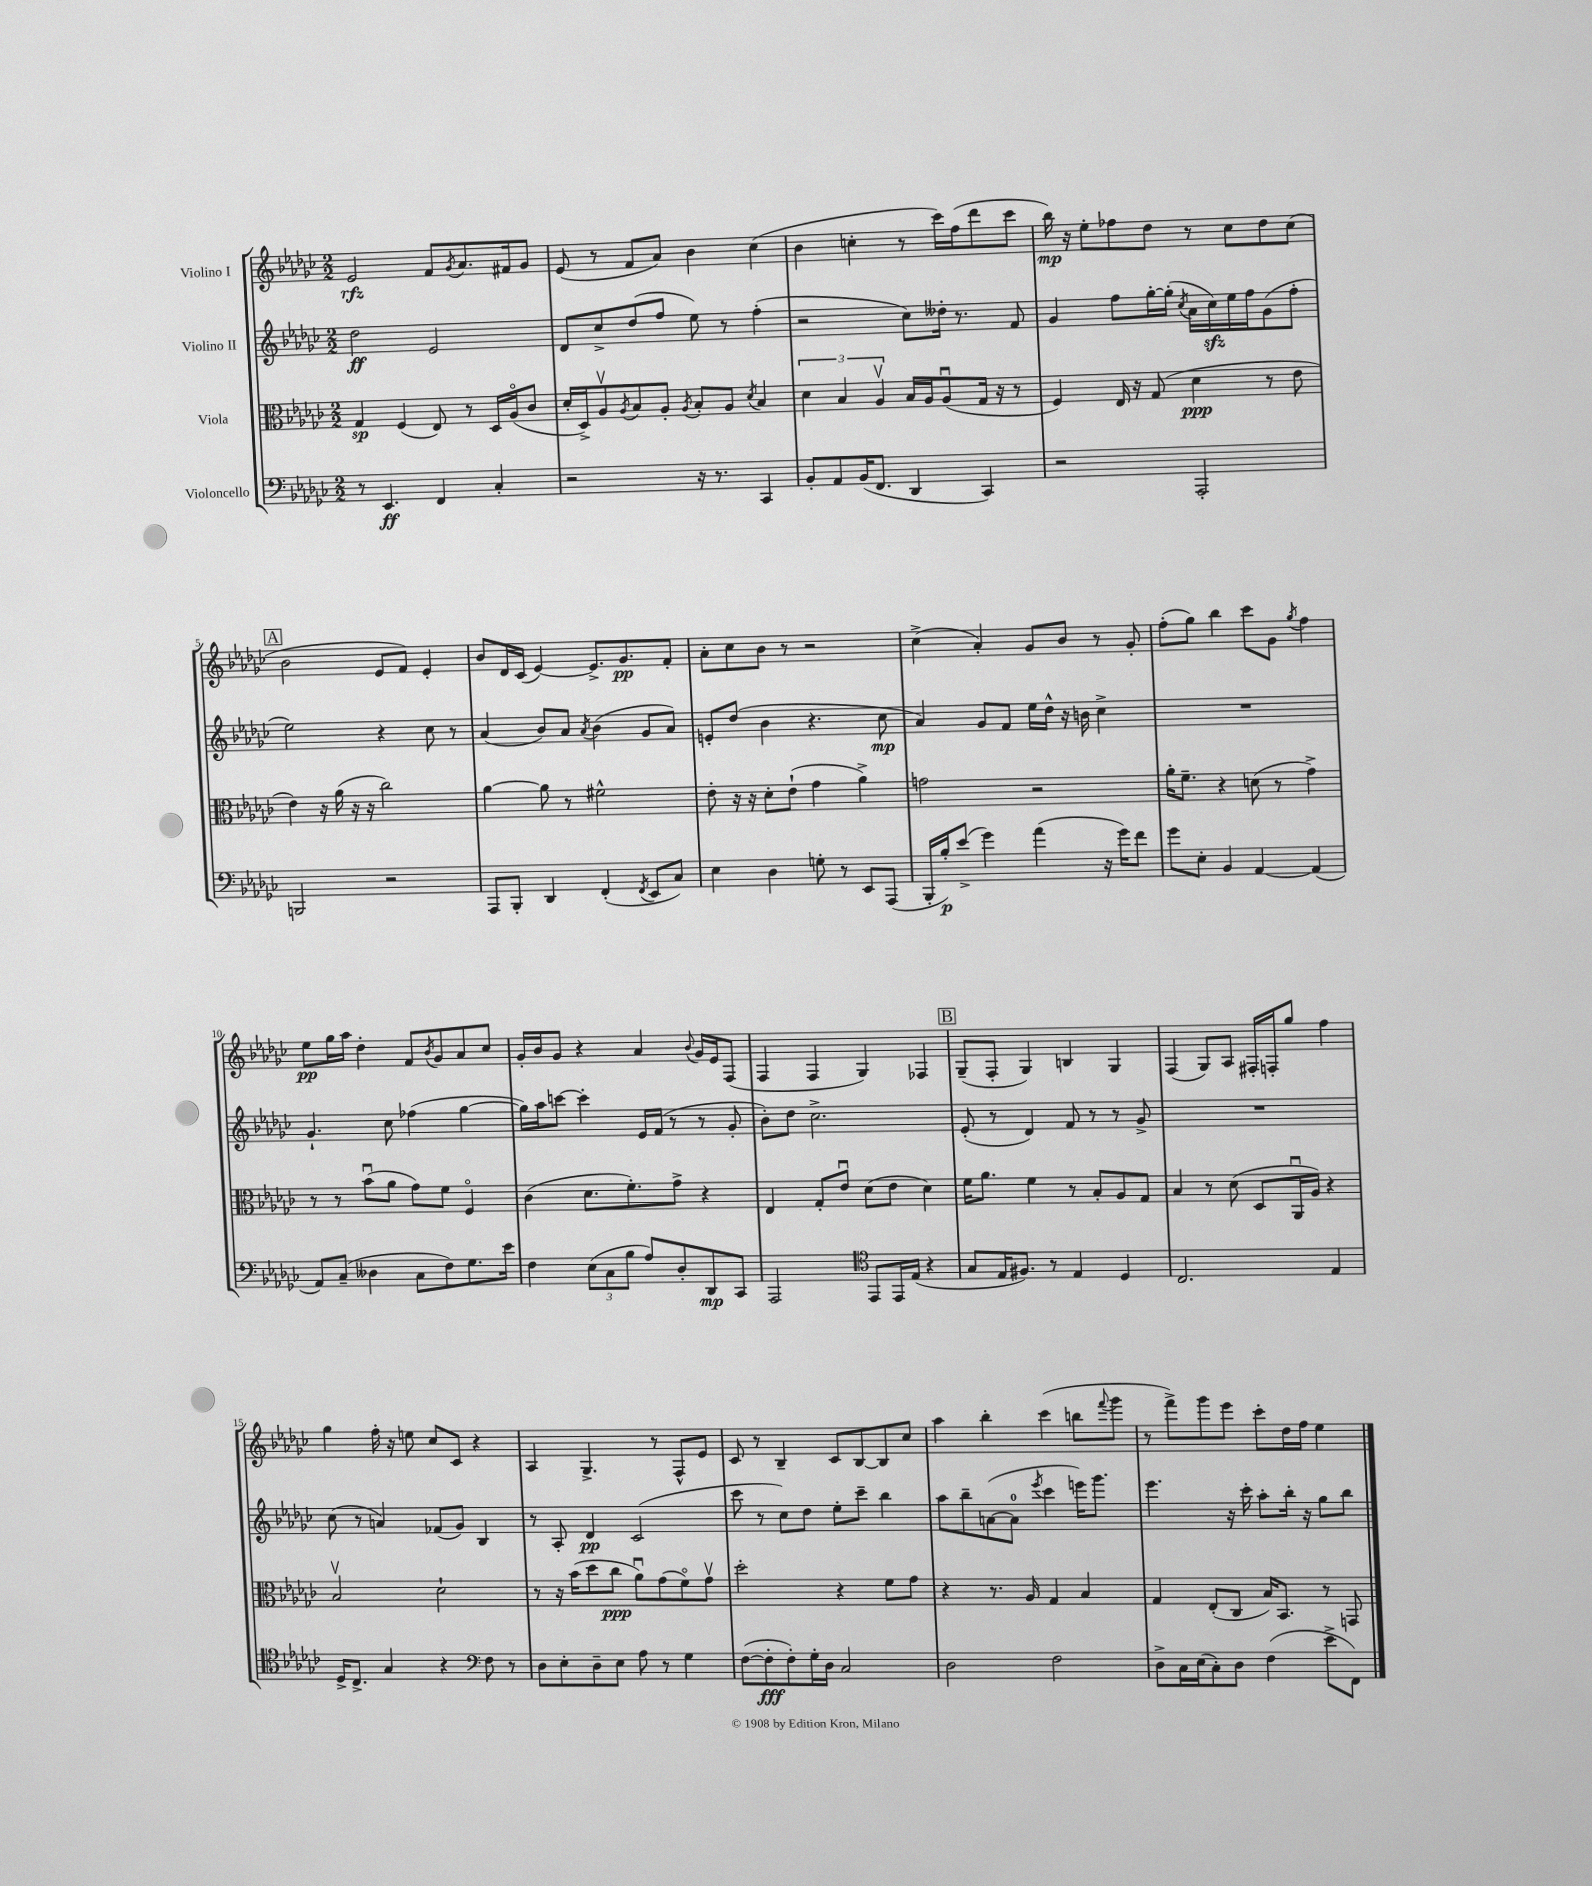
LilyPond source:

<<
\new StaffGroup <<
\new Staff = "s0" \with { instrumentName = "Violino I" } {
    \clef treble \key ges \major \numericTimeSignature \time 2/2
    ees'2\rfz f'8 \acciaccatura { ges'8 } aes'8. fis'16 ges'8 |
    ees'8( r8 f'8 aes'8) bes'4 ces''4( |
    bes'4 c''4-. r8 ces'''16) f''16( des'''8 ces'''8 |
    bes''16\mp) r16 ees''8-. fes''8 des''8 r8 ces''8 des''8 ces''8( |
    \mark \markup { \box "A" } bes'2 ees'8 f'8) ees'4-. |
    bes'8 des'16 ces'16( ees'4~) ees'8.-> ges'8.\pp f'8-. |
    aes'8-. ces''8 bes'8 r8 r2 |
    ces''4->( aes'4-.) ges'8 bes'8 r8 ges'8-. |
    f''8-.( ges''8) bes''4 ces'''8 ges'8 \acciaccatura { ges''8 } f''4 |
    ees''8\pp ges''16 aes''16 des''4-. f'8 \acciaccatura { bes'8 } ges'8 aes'8 ces''8 |
    ges'16-. bes'16 ges'8 r4 aes'4 \appoggiatura { bes'8 } ges'16 ees'16 f8( |
    f4 f4 ges4) fes4 |
    \mark \markup { \box "B" } ges8--( f8-. ges4) b4 ges4 |
    f4( ges8) aes8 fis16-. f16-. ges''8 f''4 |
    ges''4 f''16-. r16 e''8 ces''8 ces'8 r4 |
    aes4 ges4.-> r8 f8-^ ees'8 |
    ces'8 r8 bes4-- ces'8 bes8~ bes8 ces''8 |
    aes''4 bes''4-. ces'''4( b''8 \appoggiatura { f'''8 } ges'''8 |
    r8 f'''8->) ges'''8 ees'''8 ces'''8-. des''16 f''16 ees''4 \bar "|." |
}
\new Staff = "s1" \with { instrumentName = "Violino II" } {
    \clef treble \key ges \major \numericTimeSignature \time 2/2
    des''2\ff ees'2 |
    des'8 ces''8-> des''8( f''8 ees''8) r8 f''4-.( |
    r2 ces''8) deses''16-. r8. f'8 |
    ges'4 f''8 ges''16~-. ges''16-.( \acciaccatura { ces''8 } aes'16 ces''16\sfz) ees''16 f''16 ges'8( f''8-. |
    \mark \markup { \box "A" } ees''2) r4 ces''8 r8 |
    aes'4( bes'8) aes'8 \acciaccatura { aes'8 } bes'4( ges'8 aes'8) |
    e'8-. des''8( bes'4 r4. ces''8\mp |
    aes'4) ges'8 f'8 ees''16 des''16-^ r16 b'16 ces''4-> |
    R1 |
    ges'4.-! ces''8 fes''4( ges''4~ |
    ges''16) aes''16 c'''8~ c'''4-. ees'16 f'16( r8 r8 ges'8-. |
    bes'8-.) des''8 ces''2.-> |
    \mark \markup { \box "B" } ees'8-.( r8 des'4) f'8 r8 r8 ges'8-> |
    R1 |
    ces''8( r8 a'4) fes'8( ges'8) bes4 |
    r8 aes8-. des'4\pp ces'2( |
    ces'''8 r8 ces''8) des''8 ees''8-. ces'''8-- bes''4 |
    aes''8 bes''8-- a'8~( a'8-0 \acciaccatura { ees'''8 } ces'''4 e'''16) ges'''8. |
    ees'''4. r16 ces'''16-. aes''8-. bes''16-. r16 ges''8 bes''8 \bar "|." |
}
\new Staff = "s2" \with { instrumentName = "Viola" } {
    \clef alto \key ges \major \numericTimeSignature \time 2/2
    ges4\sp f4( ees8) r8 des16 aes16\flageolet( ces'8 |
    des'16-. des16->) aes8\upbow \acciaccatura { aes8 } bes8 aes8-. \acciaccatura { aes8 } bes8-. aes8 \acciaccatura { des'8 } bes4 |
    \tuplet 3/2 { des'4 bes4 aes4\upbow } bes16 aes16 aes8\downbow( ges16 r16 r8 |
    f4) ees16 r16 ges8( des'4\ppp r8 ees'8 |
    \mark \markup { \box "A" } ees'4) r16 aes'16( r16 r16 ces''2) |
    aes'4~ aes'8 r8 fis'2-^ |
    ees'8-. r16 r16 des'8-. ees'8-!( ges'4 aes'4->) |
    g'2 r2 |
    aes'16-. f'8.-- r4 d'8( r8 ges'4->) |
    r8 r8 bes'8\downbow( aes'8 ges'8) f'8 f4\flageolet |
    ces'4( des'8. f'8.-.) ges'8-> r4 |
    ees4 ges8-. ees'8\downbow des'8( ees'8 des'4) |
    \mark \markup { \box "B" } f'16 aes'8. f'4 r8 bes8-. aes8 ges8 |
    bes4 r8 des'8( des8 aes,16\downbow aes16) r4 |
    bes2\upbow des'2-! |
    r8 r16 bes'16( des''8 ces''8\ppp aes'8\downbow) ges'8( f'8\flageolet) ges'8\upbow |
    des''2-. r4 f'8 ges'8 |
    r4 r8. aes16 ges4 bes4 |
    ges4 ees8-.( ces8 bes16) bes,8. r8 g,8 \bar "|." |
}
\new Staff = "s3" \with { instrumentName = "Violoncello" } {
    \clef bass \key ges \major \numericTimeSignature \time 2/2
    r8 ees,4.\ff f,4 ces4-. |
    r2 r16 r8. ces,4 |
    bes,8-. aes,8 bes,16( f,8. des,4 ces,4) |
    r2 aes,,2-. |
    \mark \markup { \box "A" } b,,2 r2 |
    aes,,8 bes,,8-. des,4 f,4-.( \acciaccatura { f,8 } ees,8 ces8) |
    ees4 des4 g8-. r8 ees,8 aes,,8( |
    bes,,16-. bes16-.\p) ees'8->( ges'4) aes'4( r16 ges'16) f'8 |
    ges'8 ees8-. bes,4 aes,4~ aes,4( |
    aes,8) ces8--( deses4 ces8 f8) ges8. ees'16 |
    f4 \tuplet 3/2 { ees8( ces8 bes8 } aes8) des8-. des,8\mp ces,8 |
    aes,,2 \clef tenor ees,8 ees,16 ees16( r4 |
    \mark \markup { \box "B" } ges8 ees16 fis8.) r8 ees4 des4 |
    ces2. ees4 |
    des16-> ces8.-> ges4 r4 \clef bass f8 r8 |
    des8 ees8-. des8-- ees8 aes8 r8 ges4 |
    f8~( f8-.\fff f8-.) ges16-. des16 ces2 |
    des2 f2 |
    des8-> ces16 ees16( ces8-.) des8 f4( ees'8-> f,8) \bar "|." |
}
>>
>>
